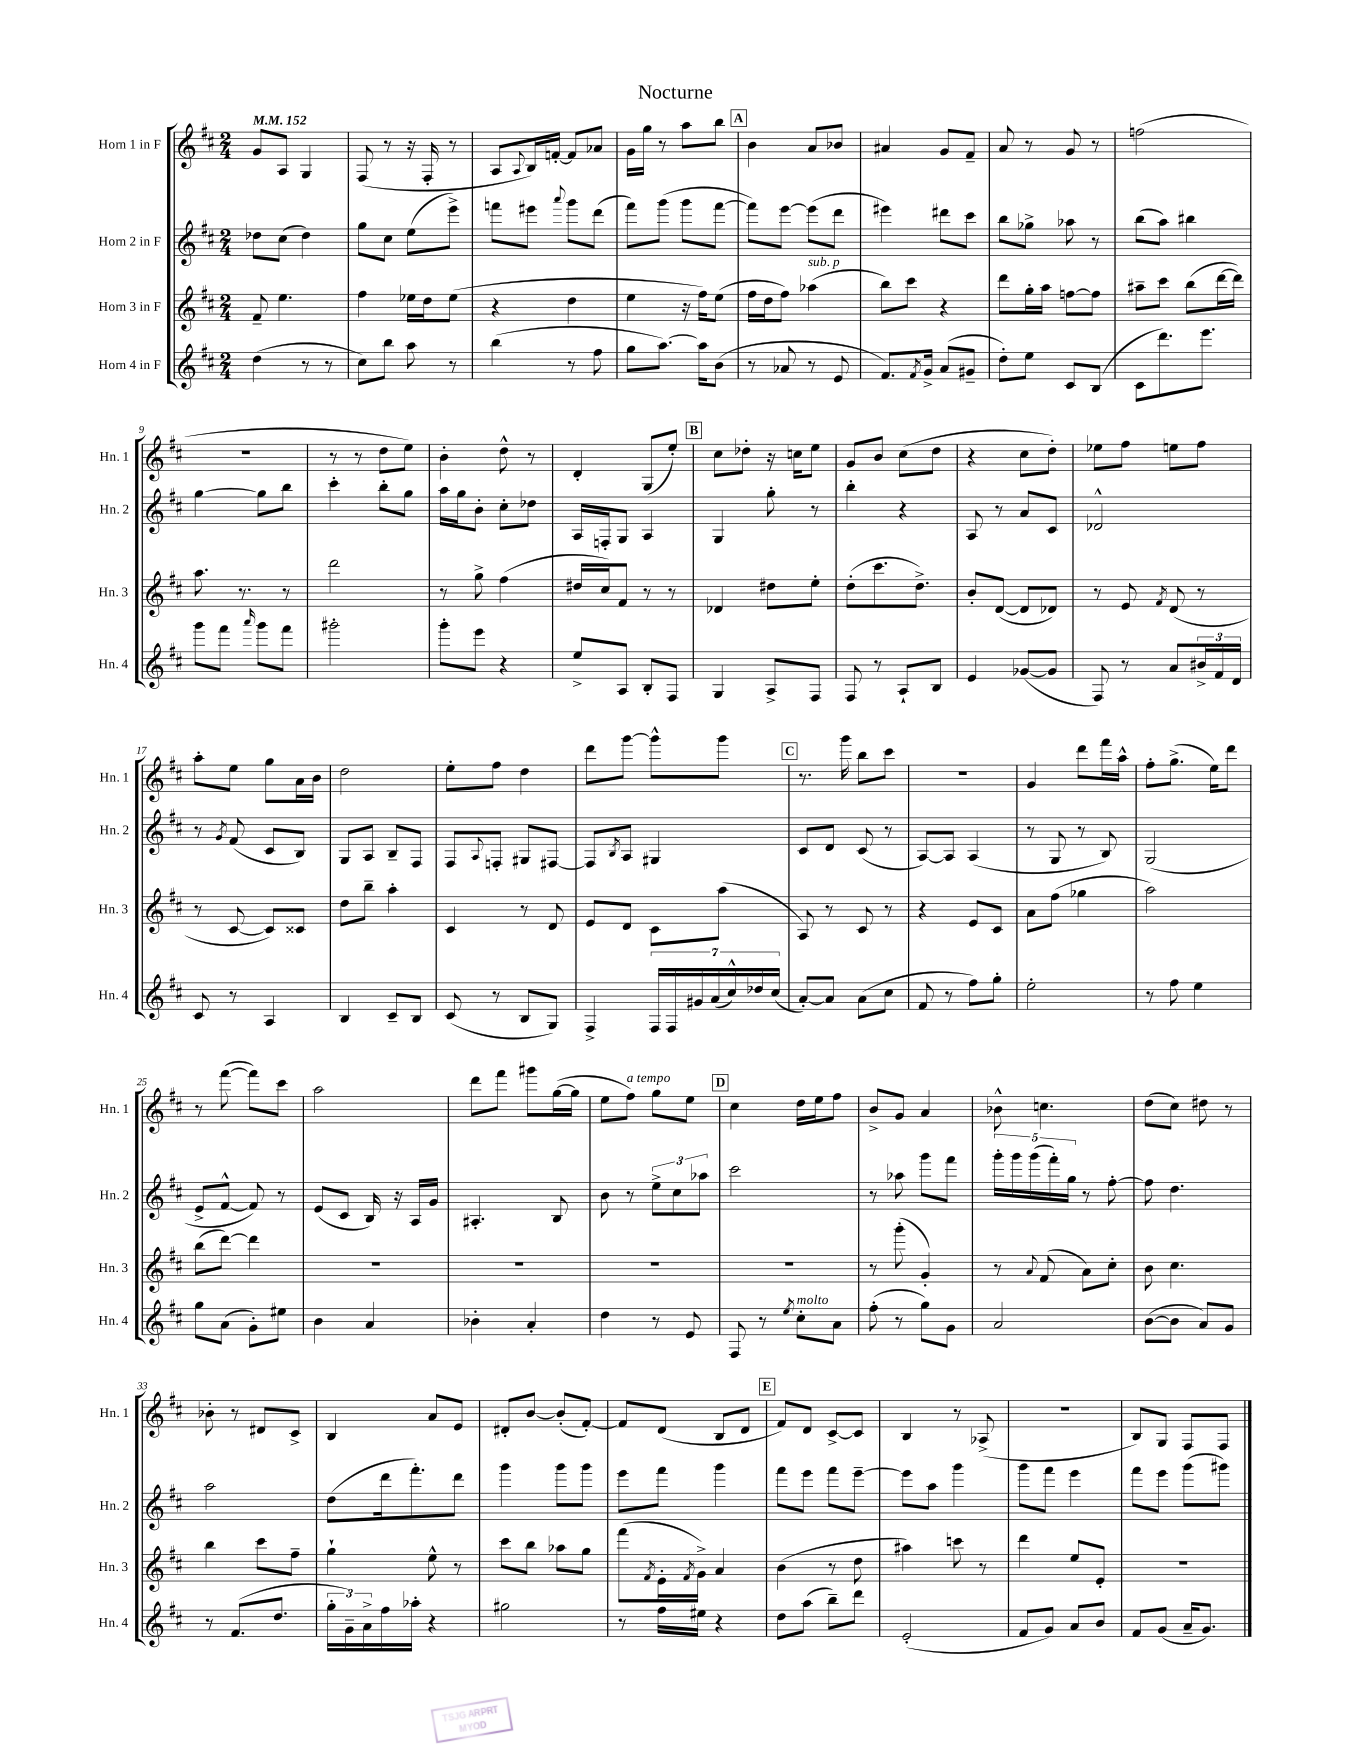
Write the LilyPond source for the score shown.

\header { title = "Nocturne" }
<<
\new StaffGroup <<
\new Staff = "s0" \with { instrumentName = "Horn 1 in F" shortInstrumentName = "Hn. 1" } {
    \clef treble \key d \major \numericTimeSignature \time 2/4 \tempo 4 = 152
    g'8 a8 g4 |
    fis8( r8 r16 fis16-. r8 |
    a8 \appoggiatura { a8 } b16) f'16~-. f'8 aes'8 |
    g'16 g''16 r8 a''8 b''8 |
    \mark \markup { \box "A" } b'4 a'8 bes'8 |
    ais'4 g'8 fis'8-- |
    a'8 r8 g'8 r8 |
    f''2( |
    R2 |
    r8 r8 d''8 e''8) |
    b'4-. d''8-^ r8 |
    d'4-. g8( e''8-.) |
    \mark \markup { \box "B" } cis''8 des''8-. r16 c''16 e''8 |
    g'8 b'8 cis''8( d''8 |
    r4 cis''8 d''8-.) |
    ees''8 fis''8 e''8 fis''8 |
    a''8-. e''8 g''8 a'16 b'16 |
    d''2 |
    e''8-. fis''8 d''4 |
    d'''8 g'''8~ g'''8-^ g'''8 |
    \mark \markup { \box "C" } r8. g'''16 b''8 cis'''8 |
    r2 |
    g'4 d'''8 fis'''16 a''16-^ |
    fis''8-. g''8.->( e''16) d'''8 |
    r8 fis'''8~( fis'''8) cis'''8 |
    a''2 |
    d'''8 fis'''8 gis'''8 g''16~( g''16 |
    e''8 fis''8^\markup { \italic "a tempo" }) g''8 e''8 |
    \mark \markup { \box "D" } cis''4 d''16 e''16 fis''8 |
    b'8-> g'8 a'4 |
    bes'8-^ c''4. |
    d''8( cis''8) dis''8 r8 |
    bes'8-. r8 dis'8 cis'8-> |
    b4 a'8 e'8 |
    dis'8-. b'8~ b'8-.( fis'8~-.) |
    fis'8 d'8( b8 d'8 |
    \mark \markup { \box "E" } fis'8) d'8 cis'8~-> cis'8 |
    b4 r8 aes8->( |
    R2 |
    b8) g8 fis8 fis8 \bar "|." |
}
\new Staff = "s1" \with { instrumentName = "Horn 2 in F" shortInstrumentName = "Hn. 2" } {
    \clef treble \key d \major \numericTimeSignature \time 2/4
    des''8 cis''8( des''4) |
    g''8 cis''8 e''8( e'''8->) |
    f'''8 eis'''8 \appoggiatura { a'''8 } g'''8 d'''8( |
    fis'''8) g'''8( g'''8 fis'''8~ |
    \mark \markup { \box "A" } fis'''8) e'''8~ e'''8( d'''8 |
    eis'''4) dis'''8 cis'''8 |
    b''8 ges''8-> aes''8 r8 |
    b''8( a''8) bis''4 |
    g''4~ g''8 b''8 |
    cis'''4-. b''8-. g''8 |
    a''16 g''16 b'8-. cis''8-. des''8 |
    a16 f16-. g8 a4 |
    \mark \markup { \box "B" } g4 g''8-. r8 |
    b''4-. r4 |
    a8 r8 a'8 cis'8 |
    des'2-^ |
    r8 \acciaccatura { g'8 } fis'8( cis'8 b8) |
    g8 a8 b8-- fis8 |
    fis8 \appoggiatura { a8 } f8-. gis8 fis8~ |
    fis8 \acciaccatura { b8 } a8 gis4 |
    \mark \markup { \box "C" } cis'8 d'8 cis'8( r8 |
    a8~) a8 a4( |
    r8 g8 r8 b8) |
    g2( |
    e'8-> fis'8~-^ fis'8) r8 |
    e'8( cis'8 b16) r16 a16 g'16 |
    ais4.-. b8 |
    b'8 r8 \tuplet 3/2 { e''8-> cis''8 aes''8 } |
    \mark \markup { \box "D" } cis'''2 |
    r8 aes''8 g'''8 fis'''8 |
    \tuplet 5/4 { g'''16-. g'''16 g'''16( fis'''16-.) g''16 } r8 fis''8~-. |
    fis''8 d''4. |
    a''2 |
    d''8( d'''16 fis'''8.-.) d'''8 |
    g'''4 g'''8 g'''8 |
    e'''8 fis'''8 g'''4 |
    \mark \markup { \box "E" } fis'''8 e'''8 fis'''8 e'''8~-- |
    e'''8 a''8 g'''4 |
    g'''8 fis'''8 e'''4 |
    fis'''8 e'''8 g'''8( gis'''8) \bar "|." |
}
\new Staff = "s2" \with { instrumentName = "Horn 3 in F" shortInstrumentName = "Hn. 3" } {
    \clef treble \key d \major \numericTimeSignature \time 2/4
    fis'8-- e''4. |
    fis''4 ees''16 d''16 ees''8( |
    r4 d''4 |
    e''4 r16 fis''16) e''8( |
    \mark \markup { \box "A" } fis''16 d''16 fis''8) aes''4^\markup { \italic "sub. p" }( |
    b''8) cis'''8 r4 |
    d'''8 g''16-. a''16 f''8~ f''8 |
    ais''8-- cis'''8 b''8( d'''16~ d'''16) |
    a''8. r8. r8 |
    d'''2 |
    r8 g''8-> fis''4( |
    dis''16 cis''16) fis'8 r8 r8 |
    \mark \markup { \box "B" } des'4 dis''8 e''8-. |
    d''8-.( cis'''8. d''8.->) |
    b'8-. d'8~( d'8 des'8) |
    r8 e'8 \acciaccatura { fis'8 } d'8( r8 |
    r8 cis'8~ cis'8) cisis'8 |
    d''8 b''8-- a''4-. |
    cis'4 r8 d'8 |
    e'8 d'8 cis'8 a''8( |
    \mark \markup { \box "C" } a8) r8 cis'8 r8 |
    r4 e'8 cis'8 |
    a'8 fis''8( ges''4 |
    a''2) |
    b''8( d'''8~) d'''4 |
    R2 |
    R2 |
    R2 |
    \mark \markup { \box "D" } R2 |
    r8 g'''8-.( g'4-.) |
    r8 \appoggiatura { a'8 } fis'8( a'8) cis''8-. |
    b'8 cis''4. |
    b''4 cis'''8 fis''8-- |
    g''4-! e''8-^ r8 |
    cis'''8 b''8 aes''8 g''8 |
    fis'''8( \acciaccatura { fis'8 } e'16-. \acciaccatura { fis'8 } g'16->) a'4 |
    \mark \markup { \box "E" } b'4( r8 d''8 |
    ais''4) c'''8 r8 |
    d'''4 e''8 e'8-. |
    r2 \bar "|." |
}
\new Staff = "s3" \with { instrumentName = "Horn 4 in F" shortInstrumentName = "Hn. 4" } {
    \clef treble \key d \major \numericTimeSignature \time 2/4
    d''4( r8 r8 |
    cis''8) b''8 a''8 r8 |
    b''4( r8 fis''8 |
    g''8 a''8.~) a''16 b'8( |
    \mark \markup { \box "A" } r8 aes'8 r8 e'8 |
    fis'8.) \acciaccatura { fis'8 } g'16-> a'8( gis'8-- |
    d''8-.) e''8 cis'8 b8( |
    cis'8 d'''8.) e'''8. |
    g'''8 fis'''8 \grace { a'''16 } g'''8 fis'''8 |
    gis'''2-. |
    g'''8-. e'''8 r4 |
    e''8-> a8 b8-. fis8 |
    \mark \markup { \box "B" } g4 a8-> fis8 |
    fis8 r8 a8-! b8 |
    e'4 ges'8~( ges'8 |
    fis8) r8 a'8 \tuplet 3/2 { bis'16-> fis'16 d'16 } |
    cis'8 r8 a4 |
    b4 cis'8-- b8 |
    cis'8( r8 b8 g8) |
    fis4-> \tuplet 7/4 { fis16 fis16 gis'16 a'16( cis''16-^) des''16 cis''16( } |
    \mark \markup { \box "C" } a'8~-.) a'8 a'8( cis''8 |
    fis'8 r8 fis''8) g''8-. |
    e''2-. |
    r8 fis''8 e''4 |
    g''8 a'8( g'8-.) eis''8 |
    b'4 a'4 |
    bes'4-. a'4-. |
    d''4 r8 e'8 |
    \mark \markup { \box "D" } fis8 r8 \acciaccatura { e''8 } cis''8-.^\markup { \italic "molto" } a'8 |
    fis''8-.( r8 g''8) g'8 |
    a'2 |
    b'8~( b'8 a'8) g'8 |
    r8 fis'8.( d''8. |
    \tuplet 3/2 { g''16-. g'16--) a'16-> } fis''16 aes''16-. r4 |
    gis''2 |
    r8 fis''16 eis''16 r4 |
    \mark \markup { \box "E" } d''8 a''8( b''8--) d'''8 |
    e'2-.( |
    fis'8 g'8) a'8 b'8 |
    fis'8 g'8( a'16-- g'8.) \bar "|." |
}
>>
>>
